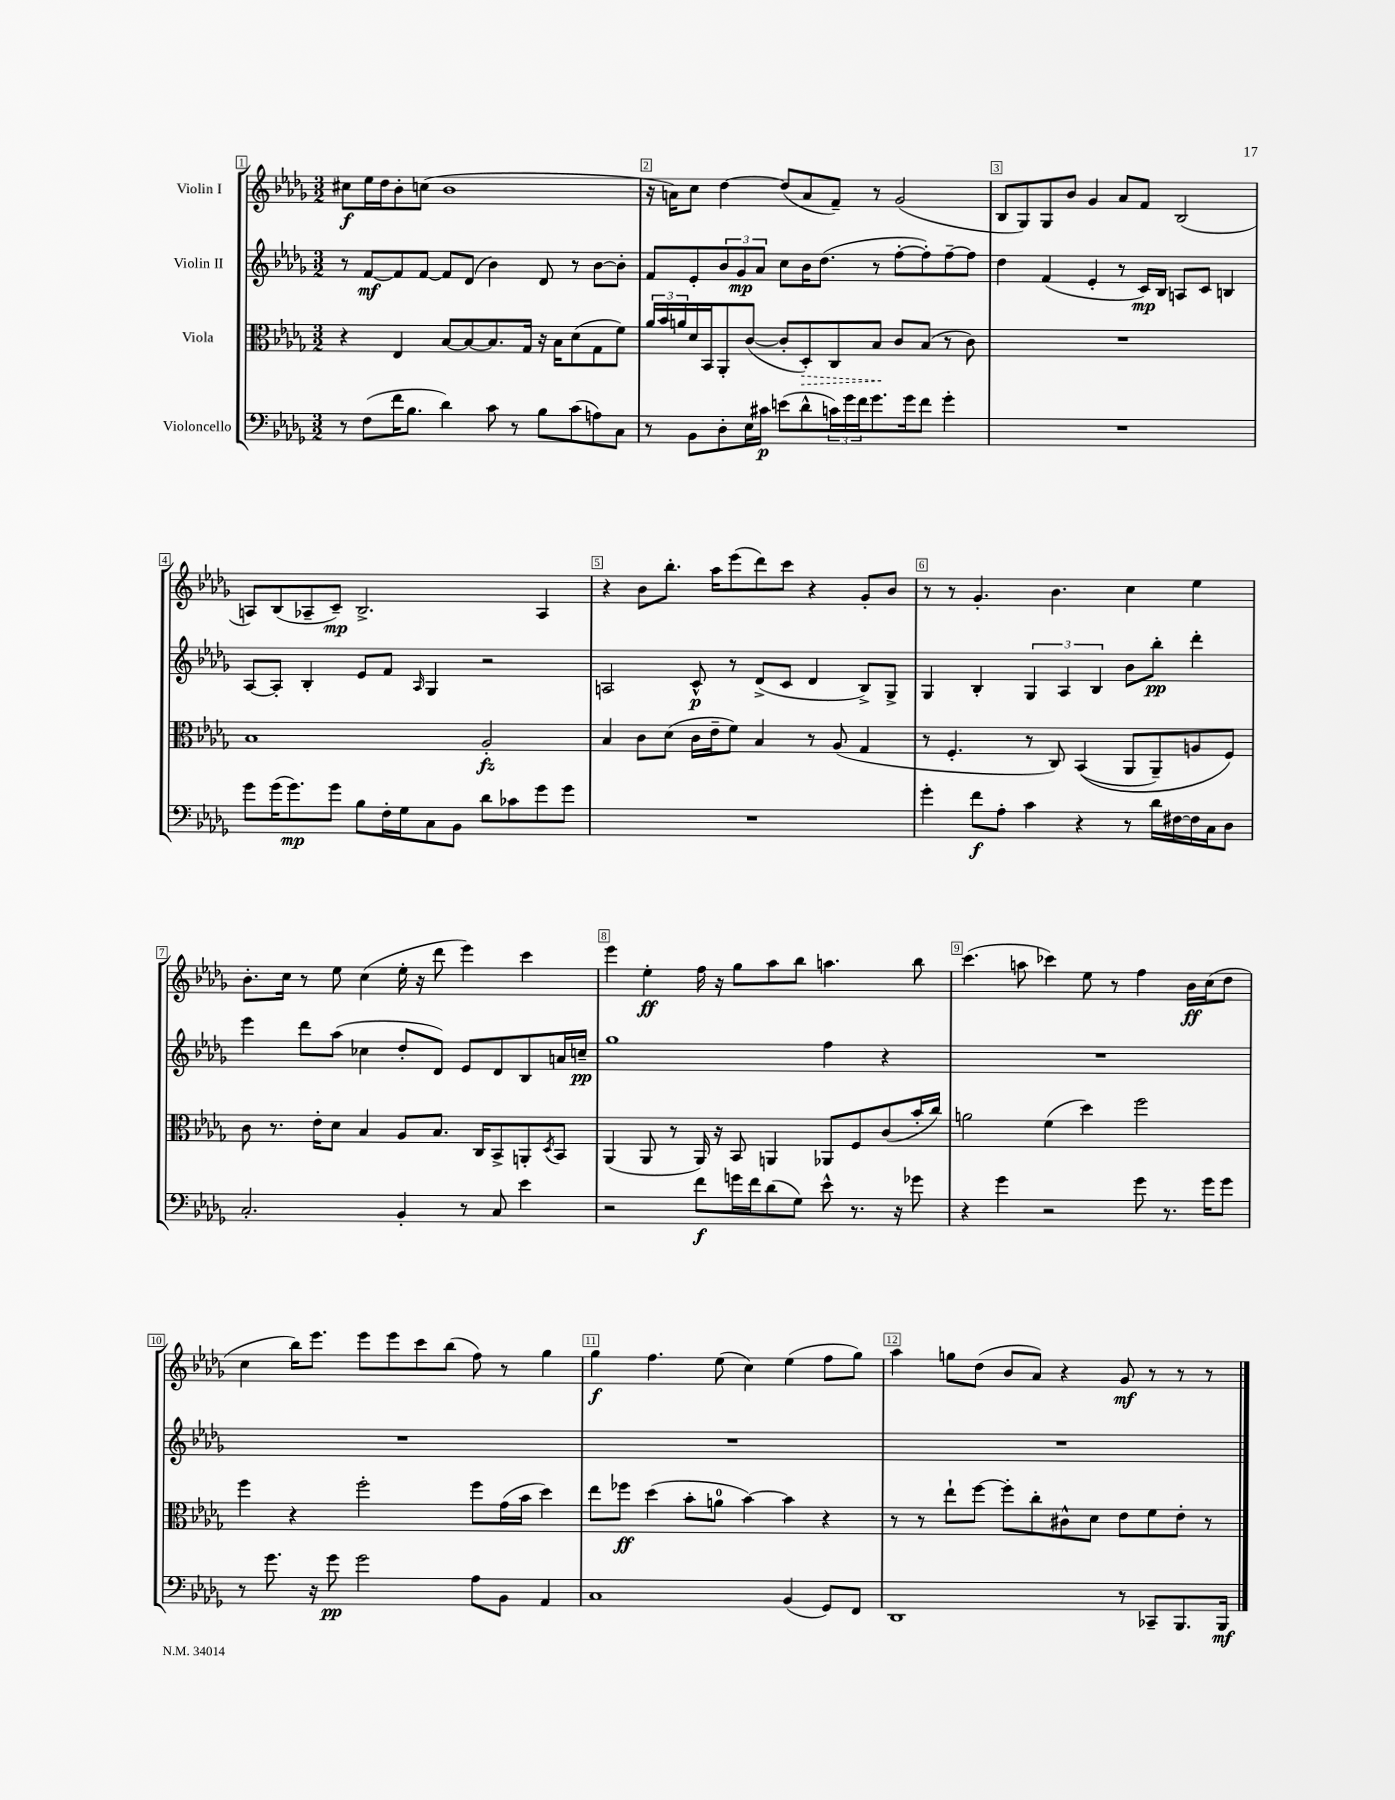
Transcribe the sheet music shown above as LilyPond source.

<<
\new StaffGroup <<
\new Staff = "s0" \with { instrumentName = "Violin I" } {
    \clef treble \key des \major \numericTimeSignature \time 3/2
    cis''8\f ees''16 des''16 bes'8-. c''8( bes'1 |
    r16 a'16) c''8 des''4~ des''8( a'8 f'8--) r8 ges'2( |
    bes8 ges8) ges8 bes'8 ges'4 aes'8 f'8 bes2( |
    a8) bes8( aes8-- c'8--\mp) bes2.-> aes4 |
    r4 bes'8 bes''8.-. aes''16 ees'''8( des'''8) c'''8 r4 ges'8-. bes'8 |
    r8 r8 ges'4.-. bes'4. c''4 ees''4 |
    bes'8.-. c''16 r8 ees''8 c''4( ees''16-. r16 des'''8 ees'''4) c'''4 |
    ees'''4 ees''4-.\ff f''16 r16 ges''8 aes''8 bes''8 a''4. bes''8 |
    c'''4.( a''8 ces'''4) ees''8 r8 f''4 bes'16\ff c''16( des''8 |
    c''4 bes''16) ees'''8. ees'''8 ees'''8 c'''8 bes''8( f''8) r8 ges''4 |
    ges''4\f f''4. ees''8( c''4) ees''4( f''8 ges''8) |
    aes''4 g''8 des''8( bes'8 aes'8) r4 ges'8\mf r8 r8 r8 \bar "|." |
}
\new Staff = "s1" \with { instrumentName = "Violin II" } {
    \clef treble \key des \major \numericTimeSignature \time 3/2
    r8 f'8~\mf f'8 f'8~ f'8 des'8( bes'4) des'8 r8 bes'8~ bes'8-. |
    f'8 ees'8-. \tuplet 3/2 { bes'8 ges'8\mp aes'8 } c''8 bes'16 des''8.( r8 f''8~-. f''8-.) f''8~-- f''8 |
    des''4 f'4( ees'4-. r8 c'16\mp) bes16 a8 c'8 b4 |
    aes8~ aes8-. bes4-. ees'8 f'8 \grace { aes16 } ges4 r2 |
    a2 c'8-^\p r8 des'8->( c'8 des'4 bes8->) ges8-> |
    ges4 bes4-. \tuplet 3/2 { ges4 aes4 bes4 } bes'8 bes''8-.\pp des'''4-. |
    ees'''4 des'''8 aes''8( ces''4 des''8-. des'8) ees'8 des'8 bes8 a'16 c''16--\pp |
    ges''1 f''4 r4 |
    R1. |
    R1. |
    R1. |
    R1. \bar "|." |
}
\new Staff = "s2" \with { instrumentName = "Viola" } {
    \clef alto \key des \major \numericTimeSignature \time 3/2
    r4 ees4 bes8~ bes8~ bes8. ges16 r16 bes16 des'8( ges8 f'8) |
    \tuplet 3/2 { aes'16 bes'16 a'16 } des'16 bes,16 aes,8-. c'8~( c'8-. \once \override Hairpin.style = #'dashed-line des8-.\>) c8 bes8\! c'8 bes8( r8 c'8) |
    R1. |
    bes1 aes2-.\fz |
    bes4 c'8 des'8( c'16 ees'16-- f'8) bes4 r8 aes8( ges4 |
    r8 f4.-. r8 c8) bes,4(\( aes,8 aes,8--) a8 f8\) |
    c'8 r8. ees'16-. des'8 bes4 aes8 bes8. c16 bes,8-> a,8-. \acciaccatura { des8 } bes,8 |
    aes,4( aes,8 r8 aes,16) r16 bes,8 a,4 aes,8 f8 c'8( bes'16-. c''16) |
    a'2 f'4( des''4) f''2 |
    f''4 r4 f''2-. f''8 ges'16( bes'16 des''4) |
    ees''8 fes''8\ff des''4( bes'8-. a'8-0 bes'4~) bes'4 r4 |
    r8 r8 ees''8-! f''8~ f''8-. c''8-. cis'8-^ des'8 ees'8 f'8 ees'8-. r8 \bar "|." |
}
\new Staff = "s3" \with { instrumentName = "Violoncello" } {
    \clef bass \key des \major \numericTimeSignature \time 3/2
    r8 f8( f'16 bes8. des'4) c'8 r8 bes8 c'8( a8) c8 |
    r8 bes,8 des8-. ees16 cis'16\p e'8( des'8-^ \tuplet 3/2 { c'16) ges'16 f'16 } ges'8. ges'16 f'8 ges'4-. |
    R1. |
    ges'8 ges'16( ges'8.\mp) ges'8 bes8 f16-. ges16 c8 bes,8 des'8 ces'8 ges'8 ges'8 |
    R1. |
    ges'4-. f'8\f aes8-. c'4 r4 r8 des'16 fis16~ fis16 c16 des8 |
    c2.-. bes,4-. r8 c8 ees'4 |
    r2 f'8\f g'16 f'16 des'8( ges8) ees'8-^ r8. r16 ges'8 |
    r4 ges'4 r2 ges'8 r8. ges'16 ges'8 |
    r8 ges'8. r16 ges'8\pp ges'2 aes8 bes,8 aes,4 |
    c1 bes,4( ges,8) f,8 |
    des,1 r8 ces,8-- bes,,8. bes,,16\mf \bar "|." |
}
>>
>>
\layout { \context { \Score \override BarNumber.break-visibility = ##(#f #t #t) barNumberVisibility = #all-bar-numbers-visible \override BarNumber.stencil = #(make-stencil-boxer 0.1 0.3 ly:text-interface::print) } }
